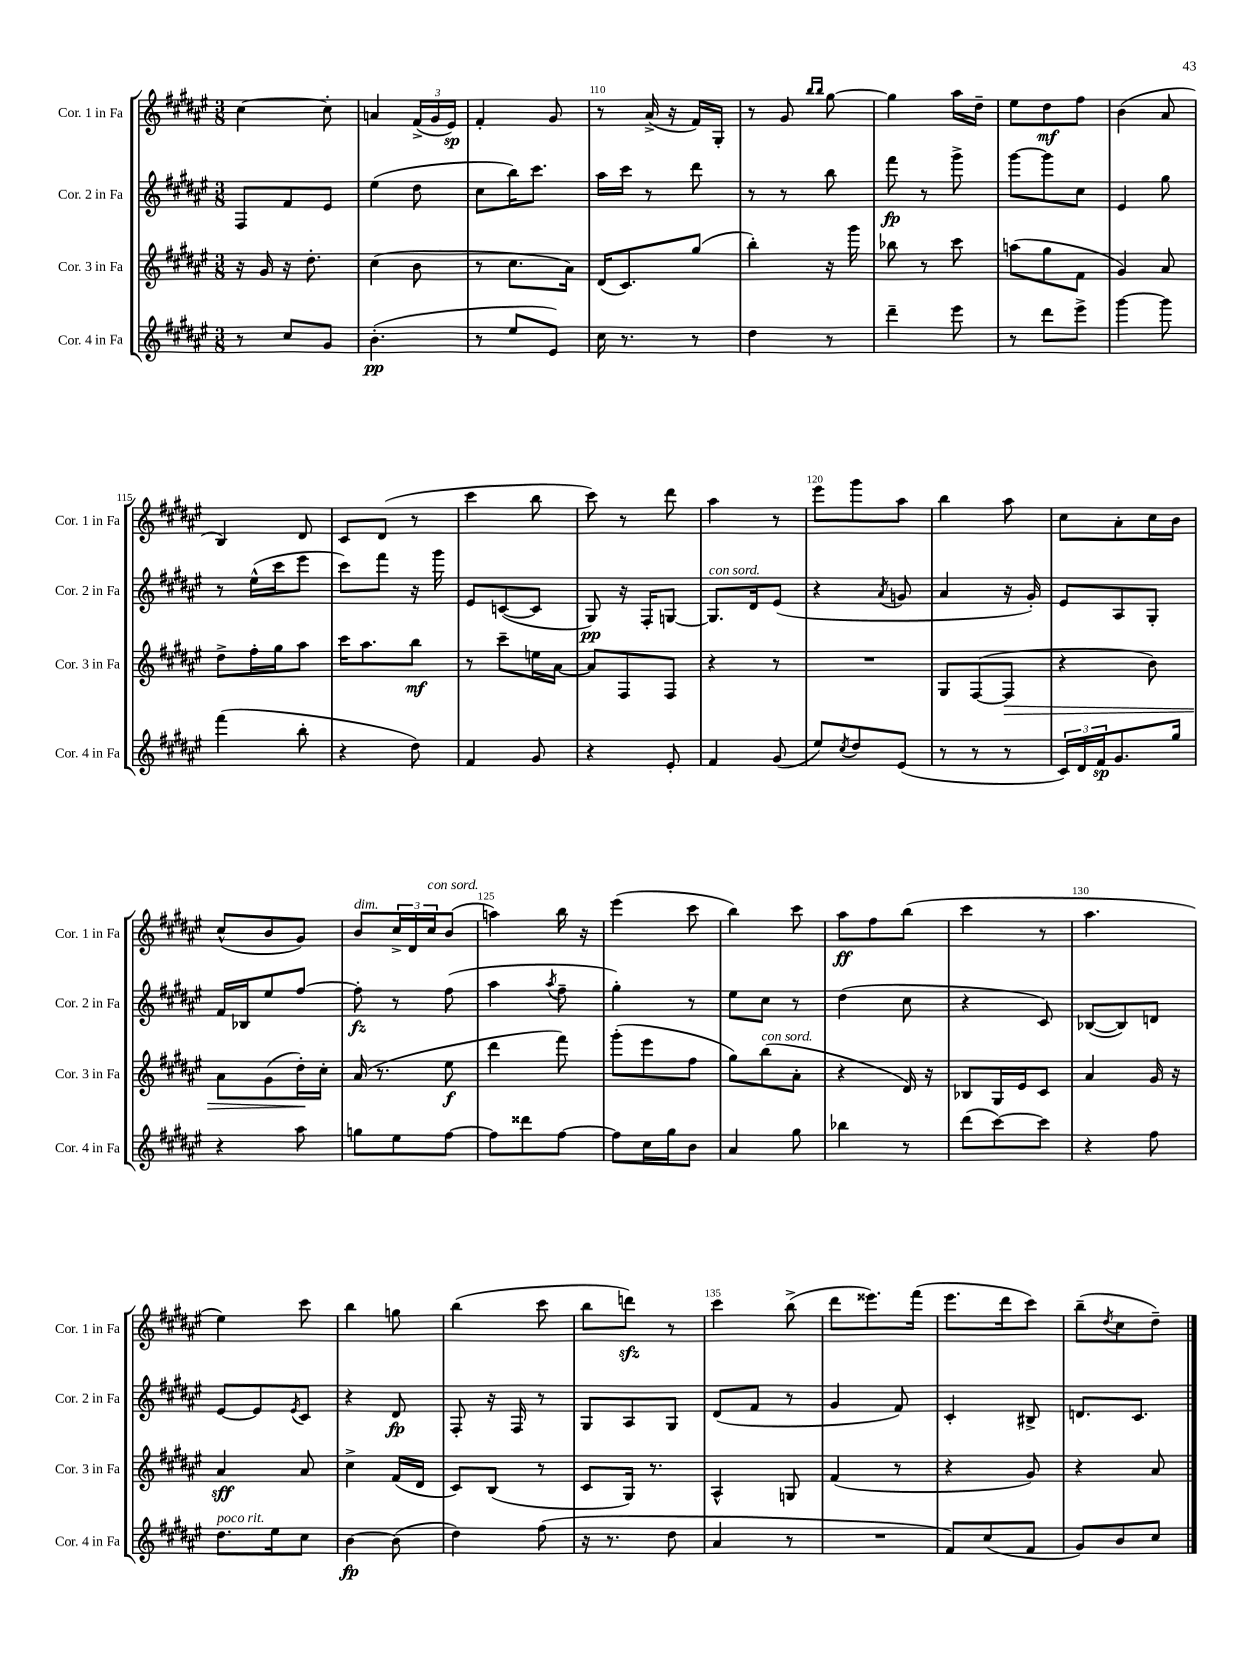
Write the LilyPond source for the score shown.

<<
\new StaffGroup <<
\new Staff = "s0" \with { instrumentName = "Cor. 1 in Fa" shortInstrumentName = "Cor. 1 in Fa" } {
    \clef treble \key fis \major \numericTimeSignature \time 3/8
    cis''4~ cis''8-. |
    a'4 \tuplet 3/2 { fis'16->( gis'16 eis'16\sp) } |
    fis'4-. gis'8 |
    r8 ais'16->( r16 fis'16) gis16-. |
    r8 gis'8 \grace { b''16 b''16 } gis''8~ |
    gis''4 ais''16 dis''16-- |
    eis''8 dis''8\mf fis''8 |
    b'4( ais'8 |
    b4) dis'8 |
    cis'8 dis'8( r8 |
    cis'''4 b''8 |
    cis'''8) r8 dis'''8 |
    ais''4 r8 |
    eis'''8 gis'''8 ais''8 |
    b''4 ais''8 |
    cis''8 ais'8-. cis''16 b'16 |
    cis''8-^( b'8 gis'8) |
    b'8^\markup { \italic "dim." } \tuplet 3/2 { cis''16-> dis'16 cis''16^\markup { \italic "con sord." } } b'8( |
    a''4) b''16 r16 |
    eis'''4( cis'''8 |
    b''4) cis'''8 |
    ais''8\ff fis''8 b''8( |
    cis'''4 r8 |
    ais''4. |
    eis''4) cis'''8 |
    b''4 g''8 |
    b''4( cis'''8 |
    b''8 d'''8\sfz) r8 |
    cis'''4 b''8->( |
    dis'''8 eisis'''8.) fis'''16( |
    eis'''8. dis'''16 cis'''8) |
    b''8--( \acciaccatura { dis''8 } cis''8 dis''8--) \bar "|." |
}
\new Staff = "s1" \with { instrumentName = "Cor. 2 in Fa" shortInstrumentName = "Cor. 2 in Fa" } {
    \clef treble \key fis \major \numericTimeSignature \time 3/8
    fis8 fis'8 eis'8 |
    eis''4( dis''8 |
    cis''8 b''16) cis'''8. |
    ais''16 cis'''16 r8 dis'''8 |
    r8 r8 b''8 |
    fis'''8\fp r8 gis'''8-> |
    gis'''8~ gis'''8 cis''8 |
    eis'4 gis''8 |
    r8 eis''16-^( cis'''16 eis'''8 |
    cis'''8) fis'''8 r16 gis'''16 |
    eis'8 c'8~( c'8 |
    gis8\pp) r16 fis16-. g8~ |
    g8.^\markup { \italic "con sord." } dis'16 eis'8( |
    r4 \acciaccatura { ais'8 } g'8 |
    ais'4 r16 gis'16-.) |
    eis'8 ais8 gis8-. |
    fis'16 bes16 eis''8 fis''8~ |
    fis''8-.\fz r8 fis''8( |
    ais''4 \acciaccatura { ais''8 } fis''8-- |
    gis''4-.) r8 |
    eis''8 cis''8 r8 |
    dis''4( cis''8 |
    r4 cis'8) |
    bes8~( bes8) d'8 |
    eis'8~ eis'8 \acciaccatura { eis'8 } cis'8 |
    r4 dis'8\fp |
    fis8-. r16 fis16 r8 |
    gis8 ais8 gis8 |
    dis'8( fis'8 r8 |
    gis'4 fis'8) |
    cis'4-. bis8-> |
    d'8. cis'8. \bar "|." |
}
\new Staff = "s2" \with { instrumentName = "Cor. 3 in Fa" shortInstrumentName = "Cor. 3 in Fa" } {
    \clef treble \key fis \major \numericTimeSignature \time 3/8
    r16 gis'16 r16 dis''8.-. |
    cis''4( b'8 |
    r8 cis''8. ais'16) |
    dis'16( cis'8.) gis''8( |
    b''4-.) r16 gis'''16 |
    bes''8 r8 cis'''8 |
    a''8( gis''8 fis'8 |
    gis'4) ais'8 |
    dis''8-> fis''16-. gis''16 ais''8 |
    cis'''16 ais''8. b''8\mf |
    r8 cis'''8-- e''16 ais'16~ |
    ais'8 fis8 fis8 |
    r4 r8 |
    R4. |
    gis8 fis8~( fis8\> |
    r4 b'8) |
    ais'8 gis'8( dis''16-.\!) cis''16-. |
    ais'16( r8. eis''8\f |
    dis'''4 fis'''8) |
    gis'''8-.( eis'''8 fis''8 |
    gis''8) b''8^\markup { \italic "con sord." }( ais'8-. |
    r4 dis'16) r16 |
    bes8 gis16 eis'16 cis'8 |
    ais'4 gis'16 r16 |
    ais'4\sff ais'8 |
    cis''4-> fis'16( dis'16 |
    cis'8) b8( r8 |
    cis'8 gis16) r8. |
    ais4-^ g8 |
    fis'4( r8 |
    r4 gis'8) |
    r4 ais'8 \bar "|." |
}
\new Staff = "s3" \with { instrumentName = "Cor. 4 in Fa" shortInstrumentName = "Cor. 4 in Fa" } {
    \clef treble \key fis \major \numericTimeSignature \time 3/8
    r8 cis''8 gis'8 |
    b'4.-.\pp( |
    r8 eis''8 eis'8) |
    cis''16 r8. r8 |
    dis''4 r8 |
    dis'''4-- eis'''8 |
    r8 dis'''8 eis'''8-> |
    gis'''4~ gis'''8 |
    fis'''4( b''8-. |
    r4 dis''8) |
    fis'4 gis'8 |
    r4 eis'8-. |
    fis'4 gis'8( |
    eis''8) \acciaccatura { cis''8 } dis''8 eis'8( |
    r8 r8 r8 |
    \tuplet 3/2 { cis'16) dis'16 fis'16\sp } gis'8. gis''16 |
    r4 ais''8 |
    g''8 eis''8 fis''8~ |
    fis''8 disis'''8 fis''8~ |
    fis''8 cis''16 gis''16 b'8 |
    ais'4 gis''8 |
    bes''4 r8 |
    dis'''8( cis'''8~) cis'''8 |
    r4 fis''8 |
    dis''8.^\markup { \italic "poco rit." } eis''16 cis''8 |
    b'4~\fp b'8( |
    dis''4) fis''8( |
    r16 r8. dis''8 |
    ais'4 r8 |
    R4. |
    fis'8) cis''8( fis'8 |
    gis'8) b'8 cis''8 \bar "|." |
}
>>
>>
\layout { \context { \Score currentBarNumber = #107 \override BarNumber.break-visibility = ##(#f #t #t) barNumberVisibility = #(every-nth-bar-number-visible 5) } }
